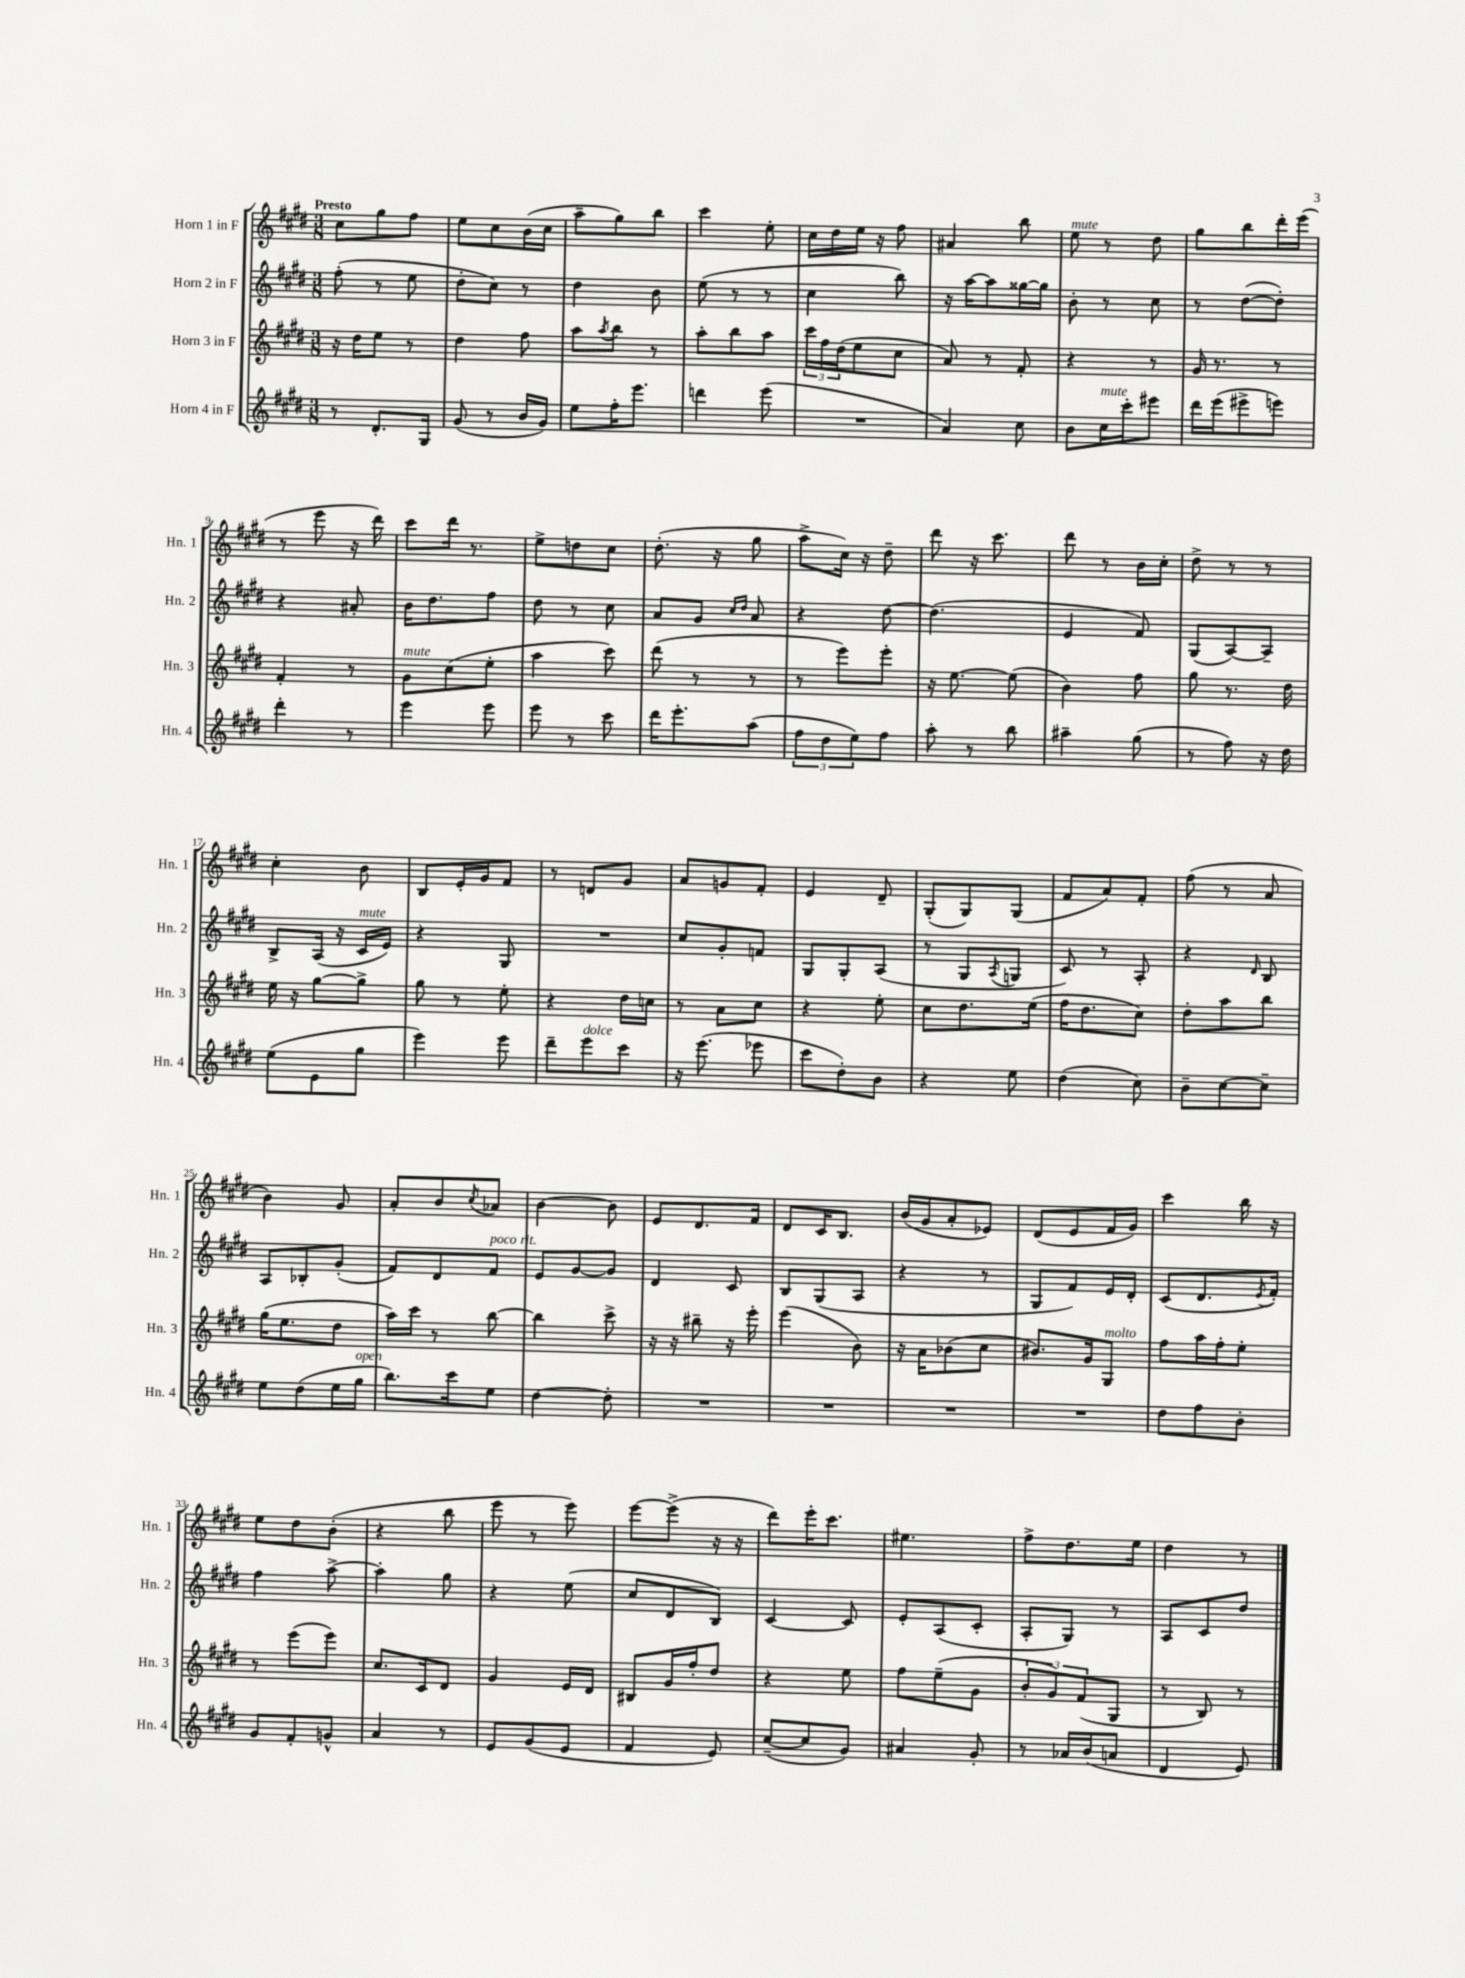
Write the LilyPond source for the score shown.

<<
\new StaffGroup <<
\new Staff = "s0" \with { instrumentName = "Horn 1 in F" shortInstrumentName = "Hn. 1" } {
    \clef treble \key e \major \numericTimeSignature \time 3/8 \tempo "Presto"
    cis''8 gis''8 fis''8 |
    e''8 cis''8 b'16( cis''16 |
    a''8-- gis''8) b''8 |
    cis'''4 e''8-. |
    cis''16 dis''16 e''16 r16 fis''8 |
    ais'4 b''8 |
    e''8^\markup { \italic "mute" } r8 dis''8 |
    gis''8 b''8 dis'''16-. e'''16( |
    r8 e'''8 r16 dis'''16) |
    cis'''8 dis'''16 r8. |
    e''8-> d''8 cis''8 |
    dis''8.-.( r16 gis''8 |
    a''8-> cis''16) r16 dis''8-- |
    dis'''8 r16 cis'''8. |
    dis'''8 r8 b'16 cis''16-. |
    dis''8-> r8 r8 |
    cis''4-. b'8 |
    b8 e'16-. gis'16 fis'8 |
    r8 d'8 gis'8 |
    a'8 g'8 fis'8-. |
    e'4 dis'8-- |
    gis8-.( gis8) gis8( |
    fis'8 a'8) fis'8-. |
    fis''8( r8 a'8 |
    b'4) gis'8 |
    a'8-. b'8 \acciaccatura { cis''8 } aes'8 |
    b'4~ b'8 |
    e'8 dis'8. fis'16 |
    dis'8 cis'16 b8. |
    b'16( gis'16 a'8-. ees'8) |
    dis'8( e'8 fis'16 gis'16) |
    cis'''4 b''16 r16 |
    e''8 dis''8 b'8-.( |
    r4 b''8 |
    e'''8 r8 e'''8) |
    e'''8~ e'''8->( r16 r16 |
    dis'''8) e'''16-. cis'''8. |
    eis''4. |
    fis''8-> dis''8. e''16 |
    dis''4 r8 \bar "|." |
}
\new Staff = "s1" \with { instrumentName = "Horn 2 in F" shortInstrumentName = "Hn. 2" } {
    \clef treble \key e \major \numericTimeSignature \time 3/8
    fis''8-.( r8 e''8 |
    dis''8-. cis''8) r8 |
    dis''4 b'8 |
    e''8( r8 r8 |
    cis''4 b''8) |
    r16 a''16~ a''8 gisis''16~ gisis''16 |
    b'8-. r8 cis''8 |
    r8 dis''8~( dis''8-.) |
    r4 ais'8-. |
    b'16 dis''8. fis''8 |
    dis''8 r8 cis''8 |
    a'8 gis'8 \grace { cis''16 dis''16 } a'8 |
    r4 dis''8~ |
    dis''4.( |
    e'4 fis'8) |
    gis8( a8~) a8-- |
    b8-> a16( r16 cis'16^\markup { \italic "mute" } e'16) |
    r4 gis8 |
    R4. |
    cis''8 gis'8-. f'8 |
    gis8 gis8-. a8( |
    r8 gis8 \acciaccatura { a8 } g8 |
    cis'8) r8 a8-. |
    r4 \grace { dis'16 } b8 |
    a8 bes8-. gis'8-.( |
    fis'8) dis'8 fis'8^\markup { \italic "poco rit." } |
    e'8 gis'8~ gis'8 |
    dis'4 cis'8 |
    b8 gis8( a8 |
    r4 r8 |
    gis8 fis'8) e'16 dis'16-. |
    cis'8( dis'8. \acciaccatura { e'8 } fis'16-.) |
    fis''4 a''8~-> |
    a''4-. gis''8 |
    r4 e''8( |
    cis''8 dis'8 b8) |
    cis'4~ cis'8 |
    e'8-. a8( cis'8-. |
    a8-. gis8) r8 |
    a8 cis'8 dis''8 \bar "|." |
}
\new Staff = "s2" \with { instrumentName = "Horn 3 in F" shortInstrumentName = "Hn. 3" } {
    \clef treble \key e \major \numericTimeSignature \time 3/8
    r16 dis''16 e''8 r8 |
    dis''4 fis''8 |
    a''8 \acciaccatura { a''8 } b''8 r8 |
    a''8-. b''8 a''8 |
    \tuplet 3/2 { cis'''16 fis''16 dis''16( } e''8 cis''8 |
    a'8) r8 fis'8-. |
    r4 r8 |
    gis'16 r8. r8 |
    fis'4-. r8 |
    gis'8^\markup { \italic "mute" } cis''8( e''8-. |
    a''4 cis'''8) |
    dis'''8( r8 r8 |
    r8 e'''8) e'''8-. |
    r16 e''8.~ e''8( |
    b'4) fis''8 |
    gis''8 r8. dis''16 |
    e''16 r16 gis''8~ gis''8-> |
    gis''8 r8 e''8-. |
    r4 dis''16 c''16 |
    r8 a'8 cis''8 |
    r4 e''8-. |
    cis''8 dis''8. e''16( |
    fis''16 dis''8. cis''8) |
    dis''8-. a''8 b''8 |
    gis''16( e''8. dis''8 |
    a''16) cis'''16 r8 b''8~ |
    b''4 cis'''8-> |
    r16 r16 bis''8-- r16 e'''16-. |
    e'''4( b'8) |
    r16 a'16 bes'8( cis''8 |
    bis'8.) gis'16 gis8^\markup { \italic "molto" } |
    fis''8 a''16 fis''16-. e''8-. |
    r8 e'''8( e'''8) |
    cis''8. cis'16 dis'8 |
    gis'4 e'16 dis'16 |
    bis8 gis'16 fis''16-. dis''8 |
    r4 e''8 |
    fis''8 e''8--( gis'8 |
    \tuplet 3/2 { b'8-. gis'8) fis'8( } gis8 |
    r8 b8) r8 \bar "|." |
}
\new Staff = "s3" \with { instrumentName = "Horn 4 in F" shortInstrumentName = "Hn. 4" } {
    \clef treble \key e \major \numericTimeSignature \time 3/8
    r8 dis'8.-. gis16 |
    gis'8( r8 b'16 gis'16) |
    e''8 fis''16-. e'''8. |
    d'''4 e'''8( |
    R4. |
    a'4) cis''8 |
    b'8 cis''16^\markup { \italic "mute" } cis'''16-. eis'''8 |
    dis'''16 e'''16( eis'''8-> e'''8) |
    dis'''4-. r8 |
    e'''4 e'''8 |
    e'''8 r8 cis'''8 |
    dis'''16 e'''8.-. a''8( |
    \tuplet 3/2 { fis''8 dis''8 e''8) } fis''8 |
    a''8-. r8 b''8 |
    ais''4-- gis''8( |
    r8 fis''8) r16 dis''16 |
    e''8( e'8 gis''8 |
    e'''4) e'''8 |
    dis'''8-- e'''8^\markup { \italic "dolce" } cis'''8 |
    r16 e'''8.( ees'''8 |
    cis'''8 dis''8-.) b'8 |
    r4 e''8 |
    dis''4( cis''8) |
    b'8-- cis''8~ cis''8-- |
    e''8 dis''8( e''16 gis''16^\markup { \italic "open" } |
    b''8.) cis'''16 e''8 |
    dis''4~ dis''8-. |
    R4. |
    R4. |
    R4. |
    R4. |
    dis''8 fis''8 b'8-. |
    gis'8 fis'8-. g'8-^ |
    a'4 r8 |
    e'8 gis'8( e'8 |
    fis'4 e'8) |
    cis''8~--( cis''8 gis'8) |
    ais'4 gis'8-. |
    r8 aes'16 b'16( a'8 |
    dis'4 e'8) \bar "|." |
}
>>
>>
